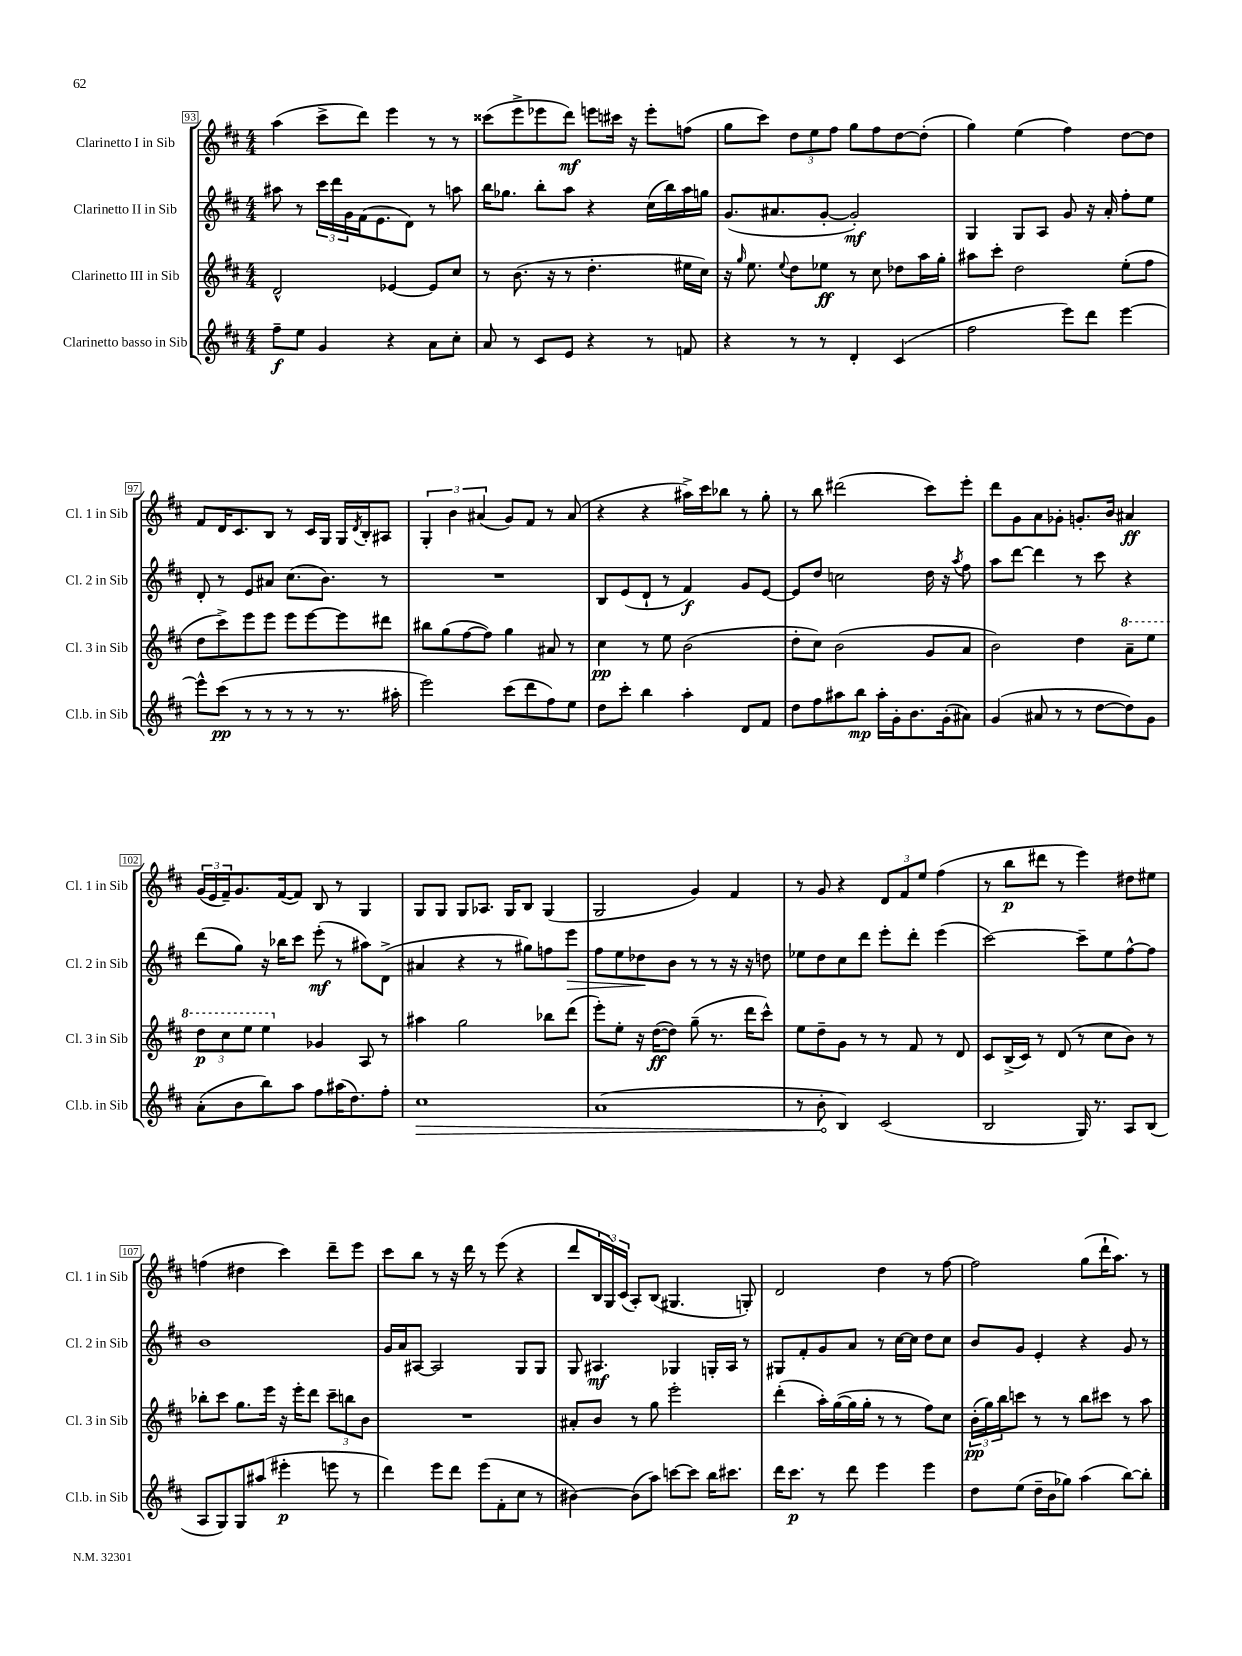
<<
\new StaffGroup <<
\new Staff = "s0" \with { instrumentName = "Clarinetto I in Sib" shortInstrumentName = "Cl. 1 in Sib" } {
    \clef treble \key d \major \numericTimeSignature \time 4/4
    a''4( cis'''8-> d'''8) e'''4 r8 r8 |
    cisis'''8( e'''8-> ees'''8 d'''8\mf) e'''8 cis'''16 r16 e'''8-. f''8( |
    g''8 cis'''8) \tuplet 3/2 { d''8 e''8 fis''8 } g''8 fis''8 d''8~ d''8-.( |
    g''4) e''4( fis''4) d''8~ d''8 |
    fis'8 d'16 cis'8. b8 r8 cis'16 g16 g16 \acciaccatura { d'8 } b16-. ais8 |
    \tuplet 3/2 { g4-. b'4 ais'4( } g'8) fis'8 r8 ais'8( |
    r4 r4 ais''16->) cis'''16 bes''8 r8 g''8-. |
    r8 b''8 dis'''2( cis'''8) e'''8-. |
    d'''8 g'8 a'8 ges'8-. g'8.-. b'16 ais'4\ff |
    \tuplet 3/2 { g'16( e'16 fis'16--) } g'8. fis'16~( fis'8) b8 r8 g4 |
    g8 g8 g8 aes8. g16 b8 g4( |
    g2 g'4) fis'4 |
    r8 g'8 r4 \tuplet 3/2 { d'8 fis'8 e''8 } fis''4( |
    r8 b''8\p dis'''8 r8 e'''4) dis''8 eis''8 |
    f''4( dis''4 cis'''4) d'''8-- e'''8 |
    cis'''8 b''8 r8 r16 d'''16 r8 e'''8( r4 |
    d'''8 \tuplet 3/2 { b16 g16) cis'16( } a8-.) b8( gis4. g8-.) |
    d'2 d''4 r8 fis''8~ |
    fis''2 g''8( d'''16-! a''8.) r8 \bar "|." |
}
\new Staff = "s1" \with { instrumentName = "Clarinetto II in Sib" shortInstrumentName = "Cl. 2 in Sib" } {
    \clef treble \key d \major \numericTimeSignature \time 4/4
    ais''8 r8 \tuplet 3/2 { cis'''16 d'''16 g'16 } fis'16( e'8. d'8) r8 a''8 |
    b''16 ges''8. b''8-. a''8 r4 cis''16( b''16) a''16 g''16 |
    g'8.( ais'8. g'8~-. g'2-.\mf) |
    g4 g8 a8 g'8 r16 a'16-. fis''8-. e''8 |
    d'8-. r8 e'8 ais'8 cis''8.( b'8.) r8 |
    R1 |
    b8 e'8( d'8-! r8 fis'4\f) g'8 e'8~ |
    e'8 d''8 c''2 d''16 r16 \acciaccatura { a''8 } fis''8 |
    a''8 d'''8~ d'''4 r8 cis'''8 r4 |
    d'''8( g''8) r16 bes''16 cis'''8 e'''8-.\mf( r8 ais''8) d'8->( |
    ais'4 r4 r8 gis''8) f''8 e'''8\> |
    fis''8 e''8 des''8\! b'8 r8 r8 r16 r16 d''8 |
    ees''8 d''8 cis''8 d'''8 e'''8-. d'''8-. e'''4( |
    cis'''2~) cis'''8-- e''8 fis''8~-^ fis''8 |
    b'1 |
    g'16 a'16 ais8~ ais2 g8 g8 |
    g8 ais4.\mf ges4 g16-. ais16 r8 |
    gis8 fis'8-. g'8 a'8 r8 cis''16~ cis''16 d''8 cis''8 |
    b'8 g'8 e'4-. r4 g'8 r8 \bar "|." |
}
\new Staff = "s2" \with { instrumentName = "Clarinetto III in Sib" shortInstrumentName = "Cl. 3 in Sib" } {
    \clef treble \key d \major \numericTimeSignature \time 4/4
    d'2-^ ees'4~ ees'8 cis''8 |
    r8 b'8.( r16 r8 d''4.-. eis''16 cis''16) |
    r16 \grace { g''16 } e''8. \appoggiatura { e''8 } d''8 ees''8\ff r8 cis''8 des''8 a''16 g''16-. |
    ais''8 cis'''8-. d''2 e''8-.( fis''8 |
    d''8 cis'''8->) e'''8 e'''8 e'''8 e'''8~ e'''8 dis'''8 |
    bis''8 g''8( fis''8~ fis''8) g''4 ais'8 r8 |
    cis''4\pp r8 e''8 b'2( |
    d''8-. cis''8) b'2( g'8 a'8 |
    b'2) d''4 \ottava #1 a''8-- e'''8 |
    \tuplet 3/2 { d'''8\p cis'''8 e'''8 } e'''4 \ottava #0 ges'4 a8 r8 |
    ais''4 g''2 bes''8 d'''8( |
    e'''8-.) e''8-. r16 d''16~\ff( d''8) g''8--( r8. d'''16 cis'''8-^) |
    e''8 d''8-- g'8 r8 r8 fis'8 r8 d'8 |
    cis'8 b16->( cis'16) r8 d'8( r8 cis''8 b'8) r8 |
    bes''8-. cis'''8 g''8. e'''16 r16 e'''16-. d'''8 \tuplet 3/2 { cis'''8-- b''8 b'8 } |
    R1 |
    ais'8-. b'8 r8 g''8 e'''2-. |
    d'''4-.( a''16-.) g''16~( g''16 g''16-. r8 r8 fis''8) cis''8 |
    \tuplet 3/2 { b'16-.\pp( g''16) b''16 } c'''8 r8 r8 b''8 cis'''8 r8 a''8 \bar "|." |
}
\new Staff = "s3" \with { instrumentName = "Clarinetto basso in Sib" shortInstrumentName = "Cl.b. in Sib" } {
    \clef treble \key d \major \numericTimeSignature \time 4/4
    fis''8--\f e''8 g'4 r4 a'8 cis''8-. |
    a'8 r8 cis'8 e'8 r4 r8 f'8 |
    r4 r8 r8 d'4-. cis'4( |
    fis''2 e'''8) d'''8 e'''4~ |
    e'''8-^ cis'''8\pp( r8 r8 r8 r8 r8. ais''16-. |
    e'''2) cis'''8( d'''8 fis''8) e''8 |
    d''8 cis'''8-. b''4 a''4-. d'8 fis'8 |
    d''8 fis''8 ais''8 b''8\mp ais''16-. g'16-. b'8. g'16-.( ais'8) |
    g'4( ais'8 r8 r8 d''8~ d''8) g'8 |
    a'8-.( b'8 b''8) a''8 fis''8 ais''16( d''8.) fis''8-. |
    \once \override Hairpin.circled-tip = ##t cis''1\> |
    a'1( |
    r8 b'8-.\! b4) cis'2( |
    b2 g16) r8. a8 b8( |
    a8 g8) g8 ais''8( eis'''4-.\p e'''8 r8 |
    d'''4) e'''8 d'''8 e'''8( fis'8-. cis''8 r8 |
    bis'4~) bis'8( a''8) c'''8~ c'''8 b''16 cis'''8. |
    d'''16 cis'''8.\p r8 d'''8 e'''4 e'''4 |
    d''8 e''8( d''16-- b'16 ges''8) a''4( b''8~) b''8-. \bar "|." |
}
>>
>>
\layout { \context { \Score currentBarNumber = #93 \override BarNumber.stencil = #(make-stencil-boxer 0.1 0.3 ly:text-interface::print) } }
